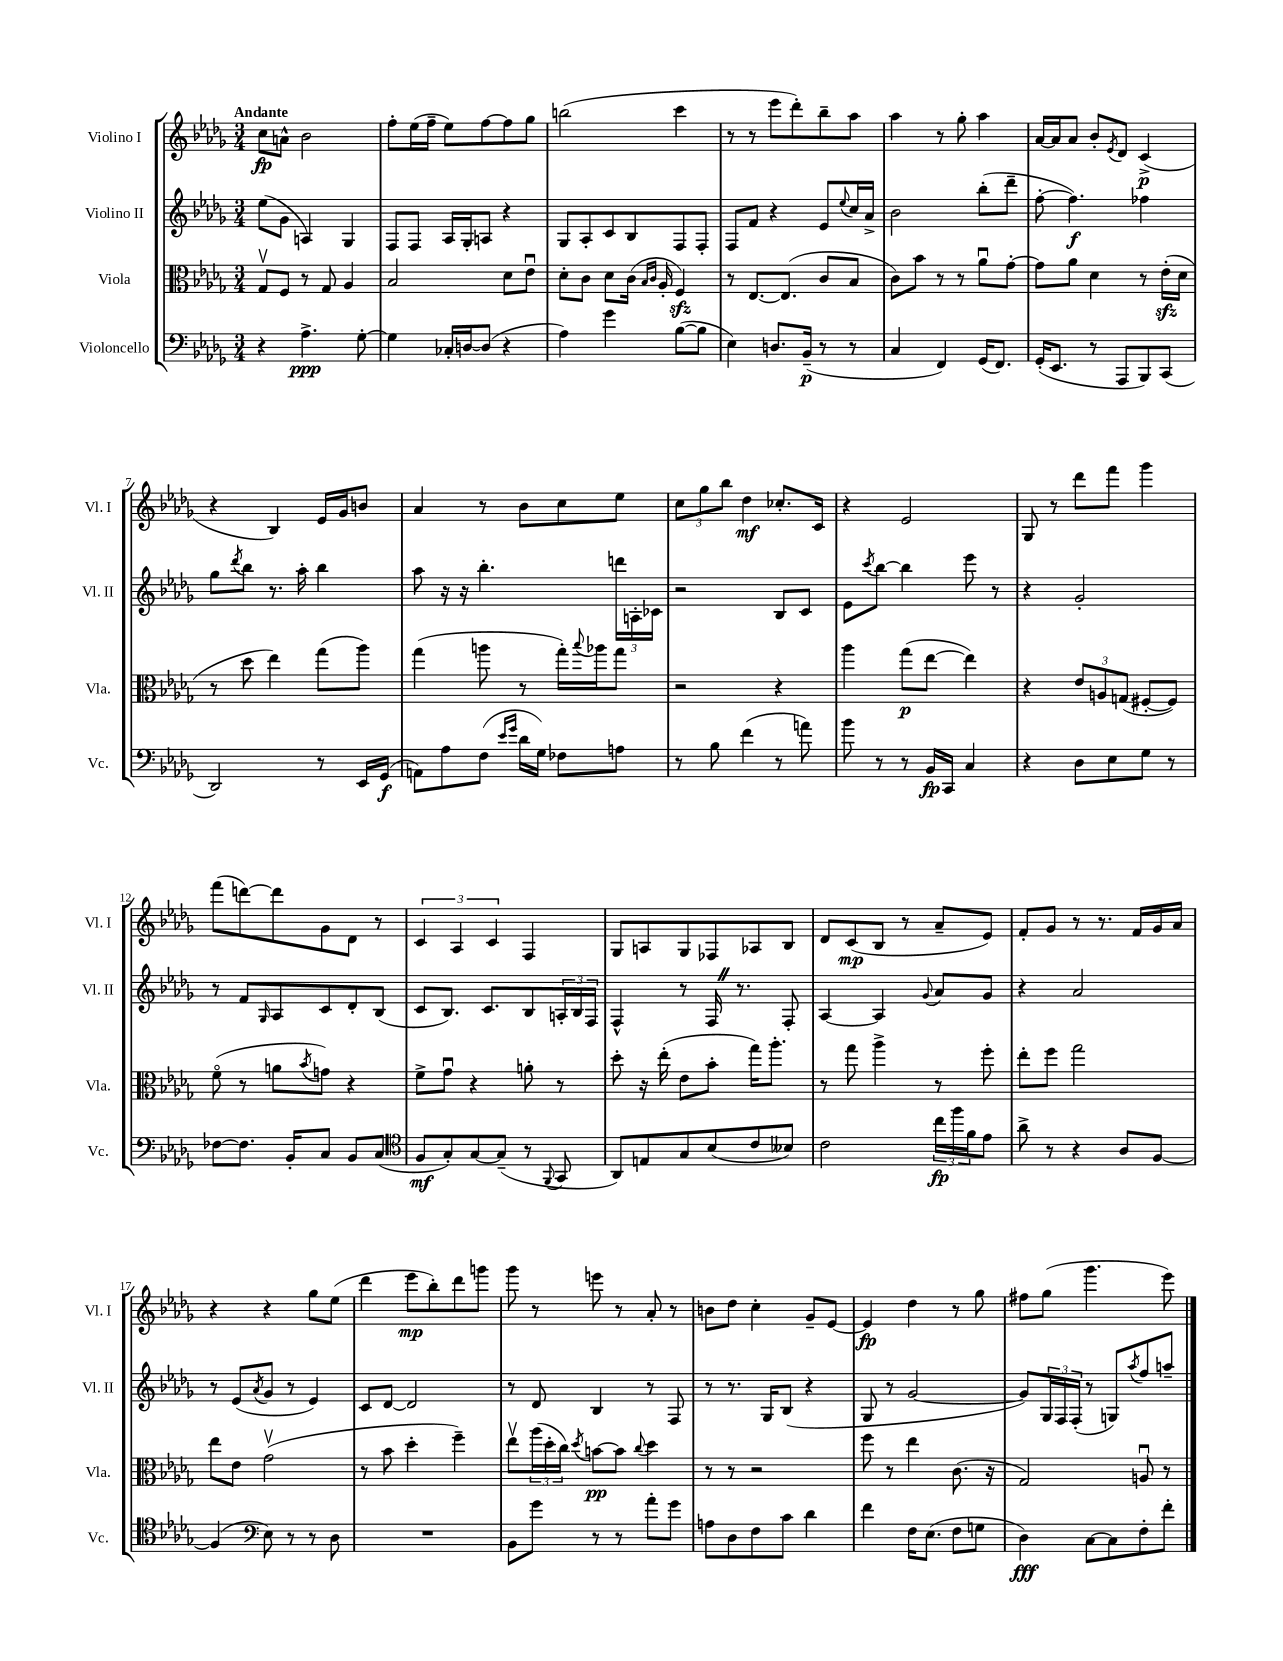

**kern	**dynam	**kern	**dynam	**kern	**dynam	**kern	**dynam
*part4	*part4	*part3	*part3	*part2	*part2	*part1	*part1
*staff4	*staff4	*staff3	*staff3	*staff2	*staff2	*staff1	*staff1
*I"Violoncello	*	*I"Viola	*	*I"Violino II	*	*I"Violino I	*
*I'Vc.	*	*I'Vla.	*	*I'Vl. II	*	*I'Vl. I	*
*clefF4	*	*clefC3	*	*clefG2	*	*clefG2	*
*k[b-e-a-d-g-]	*	*k[b-e-a-d-g-]	*	*k[b-e-a-d-g-]	*	*k[b-e-a-d-g-]	*
*M3/4	*	*M3/4	*	*M3/4	*	*M3/4	*
=1	=1	=1	=1	=1	=1	=1	=1
!	!	!	!	!	!	!LO:TX:a:B:t=Andante	!
4r	.	8G-v/L	.	(8ee-\L	.	8cc\L	fp
.	.	8F/J	.	8g-\J	.	8an^^\J	.
4.A-^\	ppp	8r	.	4An/)	.	2b-\	.
.	.	8G-/	.	.	.	.	.
.	.	4A-/	.	4G-/	.	.	.
[8G-'\	.	.	.	.	.	.	.
=2	=2	=2	=2	=2	=2	=2	=2
4G-\]	.	2B-/	.	8F/L	.	8ff'\L	.
.	.	.	.	8F/J	.	(16ee-\L	.
.	.	.	.	.	.	16ff~\JJ	.
16C-X'/LL	.	.	.	16A-/LL	.	8ee-\L)	.
[16Dn/J	.	.	.	16G-'/J	.	.	.
(8D/J]	.	.	.	8An/J	.	[8ff\	.
4r	.	8d-\L	.	4r	.	8ff\]	.
.	.	8e-u\J	.	.	.	8gg-\J	.
=3	=3	=3	=3	=3	=3	=3	=3
4A-\)	.	8d-'\L	.	8G-/L	.	(2bbn\	.
.	.	8c\J	.	8A-'/	.	.	.
4g-\	.	8d-\L	.	8c/	.	.	.
.	.	(16c\Jk	.	8B-/	.	.	.
.	.	16qqB-/LL	.	.	.	.	.
.	.	16qqc/JJ	.	.	.	.	.
.	.	16A-'/	.	.	.	.	.
([8B-\L	.	4Fzz/)	.	8F/	.	4ccc\	.
8B-\J]	.	.	.	8F'/J	.	.	.
=4	=4	=4	=4	=4	=4	=4	=4
4E-\)	.	8r	.	8F/L	.	8r	.
.	.	[8.E-/L	.	8f/J	.	8r	.
8.Dn/L	.	.	.	4r	.	8eee-\L	.
.	.	(8.E-/J]	.	.	.	.	.
.	.	.	.	.	.	8ddd-'\)	.
(16BB-~/Jk	p	.	.	.	.	.	.
8r	.	8c/L	.	8e-/L	.	8bb-~\	.
.	.	.	.	8qqee-/	.	.	.
8r	.	8B-/J	.	16cc/L	.	8aa-\J	.
.	.	.	.	16a-^/JJ	.	.	.
=5	=5	=5	=5	=5	=5	=5	=5
4C/	.	8c\L)	.	2b-\	.	4aa-\	.
.	.	8b-\J	.	.	.	.	.
4FF/)	.	8r	.	.	.	8r	.
.	.	8r	.	.	.	8gg-'\	.
(16GG-/KL	.	8a-u\L	.	(8bb-'\L	.	4aa-\	.
8.FF/J)	.	.	.	.	.	.	.
.	.	[8g-'\J	.	8ddd-~\J	.	.	.
=6	=6	=6	=6	=6	=6	=6	=6
(16GG-'/KL	.	8g-\L]	.	[8ff'\	.	[16a-/LL	.
8.EE-/J	.	.	.	.	.	16a-/J]	.
.	.	8a-\J	.	4.ff\])	f	8a-/J	.
8r	.	4d-\	.	.	.	8b-'/L	.
.	.	.	.	.	.	8qe-/	.
8AAA-/L	.	.	.	.	.	8d-/J	.
8BBB-/)	.	8r	.	4ff-X\	.	(4c^/	p
(8CC/J	.	(16e-zz'\LL	.	.	.	.	.
.	.	16d-\JJ	.	.	.	.	.
!!LO:LB:g=z
=7	=7	=7	=7	=7	=7	=7	=7
2DD-/)	.	8r	.	8gg-\L	.	4r	.
.	.	.	.	8qddd-/	.	.	.
.	.	8dd-\	.	8bb-\J	.	.	.
.	.	4ee-\)	.	8.r	.	4B-/)	.
.	.	.	.	16aa-'\	.	.	.
8r	.	(8gg-\L	.	4bb-\	.	16e-/LL	.
.	.	.	.	.	.	16g-/J	.
16EE-/LL	.	8aa-\J)	.	.	.	8bn/J	.
(16GG-/JJ	f	.	.	.	.	.	.
=8	=8	=8	=8	=8	=8	=8	=8
8AAn\L)	.	(4gg-\	.	8aa-\	.	4a-/	.
8A-\	.	.	.	16r	.	.	.
.	.	.	.	16r	.	.	.
(8F\J	.	8aan\	.	4.bb-'\	.	8r	.
16qqe-/LL	.	.	.	.	.	.	.
16qqg-/JJ	.	.	.	.	.	.	.
16d-\LL	.	8r	.	.	.	8b-\L	.
16G-\JJ)	.	.	.	.	.	.	.
8F-X\L	.	16gg-'\LL)	.	.	.	8cc\	.
.	.	8qqbb-/	.	.	.	.	.
.	.	16aa-X\J	.	.	.	.	.
8An\J	.	8gg-\J	.	24dddn\LL	.	8ee-\J	.
.	.	.	.	24An'\	.	.	.
.	.	.	.	24c-X\JJ	.	.	.
=9	=9	=9	=9	=9	=9	=9	=9
8r	.	2r	.	2r	.	12cc\L	.
.	.	.	.	.	.	12gg-\	.
8B-\	.	.	.	.	.	.	.
.	.	.	.	.	.	12bb-\J	.
(4f\	.	.	.	.	.	4dd-\	mf
8r	.	4r	.	8B-/L	.	8.cc-X'/L	.
8an\)	.	.	.	8c/J	.	.	.
.	.	.	.	.	.	16c/Jk	.
=10	=10	=10	=10	=10	=10	=10	=10
8b-\	.	4aa-\	.	8e-\L	.	4r	.
.	.	.	.	8qccc/	.	.	.
8r	.	.	.	[8bb-\J	.	.	.
8r	.	(8gg-\L	p	4bb-\]	.	2e-/	.
16BB-/LL	fp	[8ee-\J	.	.	.	.	.
16CC/JJ	.	.	.	.	.	.	.
4C/	.	4ee-\])	.	8eee-\	.	.	.
.	.	.	.	8r	.	.	.
=11	=11	=11	=11	=11	=11	=11	=11
4r	.	4r	.	4r	.	8G-/	.
.	.	.	.	.	.	8r	.
8D-\L	.	12e-/L	.	2g-'/	.	8ddd-\L	.
.	.	12An/	.	.	.	.	.
8E-\	.	.	.	.	.	8fff\J	.
.	.	(12Gn/J	.	.	.	.	.
8G-\J	.	[8F#X'/L	.	.	.	4ggg-\	.
8r	.	8F#/J])	.	.	.	.	.
!!LO:LB:g=z
=12	=12	=12	=12	=12	=12	=12	=12
[8F-X\L	.	(8f\	.	8r	.	(8fff\L	.
8.F-\J]	.	8r	.	8f/L	.	[8dddn\)	.
.	.	.	.	16qqG-/	.	.	.
.	.	8an\L	.	8A-/	.	8ddd\]	.
16BB-'/KL	.	.	.	.	.	.	.
.	.	8qb-/	.	.	.	.	.
8C/J	.	8gn\J)	.	8c/	.	8g-\	.
8BB-/L	.	4r	.	8d-'/	.	8d-\J	.
(8C/J	.	.	.	(8B-/J	.	8r	.
=13	=13	=13	=13	=13	=13	=13	=13
*clefC4	*	*	*	*	*	*	*
8F/L	mf	8f^\L	.	8c/L	.	6c/	.
8G-'/)	.	8g-u\J	.	8.B-/J)	.	.	.
.	.	.	.	.	.	6A-/	.
[8G-/	.	4r	.	.	.	.	.
.	.	.	.	8.c/L	.	.	.
.	.	.	.	.	.	6c/	.
(8G-~/J]	.	.	.	.	.	.	.
8r	.	8an'\	.	8B-/	.	4F/	.
8qqFF/	.	.	.	.	.	.	.
8GG-/	.	8r	.	24An'/L	.	.	.
.	.	.	.	24B-/	.	.	.
.	.	.	.	24F/JJ	.	.	.
=14	=14	=14	=14	=14	=14	=14	=14
8AA-/L)	.	8dd-'\	.	4F^^/	.	8G-/L	.
8En/	.	16r	.	.	.	8An/	.
.	.	(16ee-'\	.	.	.	.	.
8G-/	.	8e-\L	.	8r	.	8G-/	.
(8B-/	.	8b-'\J	.	16FZ/	.	8F-X/	.
.	.	.	.	8.r	.	.	.
8c/	.	16gg-\KL)	.	.	.	8A-X/	.
.	.	8.aa-'\J	.	.	.	.	.
8B--X/J)	.	.	.	8F'/	.	8B-/J	.
=15	=15	=15	=15	=15	=15	=15	=15
2c\	.	8r	.	[4A-/	.	8d-/L	.
.	.	8gg-\	.	.	.	(8c/	mp
.	.	4aa-^\	.	4A-/]	.	8B-/J	.
.	.	.	.	.	.	8r	.
.	.	.	.	8qqg-/	.	.	.
24cc\LL	fp	8r	.	8a-/L	.	8a-~/L	.
24ff\	.	.	.	.	.	.	.
24f\J	.	.	.	.	.	.	.
8e-\J	.	8ff'\	.	8g-/J	.	8e-/J)	.
=16	=16	=16	=16	=16	=16	=16	=16
8a-^\	.	8ee-'\L	.	4r	.	8f'/L	.
8r	.	8ff\J	.	.	.	8g-/J	.
4r	.	2gg-\	.	2a-/	.	8r	.
.	.	.	.	.	.	8.r	.
8A-/L	.	.	.	.	.	.	.
.	.	.	.	.	.	16f/LL	.
[8F/J	.	.	.	.	.	16g-/	.
.	.	.	.	.	.	16a-/JJ	.
!!LO:LB:g=z
=17	=17	=17	=17	=17	=17	=17	=17
(4F/]	.	8ee-\L	.	8r	.	4r	.
.	.	8e-\J	.	(8e-/L	.	.	.
*clefF4	*	*	*	*	*	*	*
.	.	.	.	8qa-/	.	.	.
8E-\)	.	(2g-v\	.	8g-/J	.	4r	.
8r	.	.	.	8r	.	.	.
8r	.	.	.	4e-/)	.	8gg-\L	.
8D-\	.	.	.	.	.	(8ee-\J	.
=18	=18	=18	=18	=18	=18	=18	=18
2.r	.	8r	.	8c/L	.	4ddd-\	.
.	.	8b-\	.	[8d-/J	.	.	.
.	.	4dd-'\	.	2d-/]	.	8eee-\L	mp
.	.	.	.	.	.	8bb-'\)	.
.	.	4ff~\)	.	.	.	8ddd-\	.
.	.	.	.	.	.	8gggn\J	.
=19	=19	=19	=19	=19	=19	=19	=19
8BB-\L	.	8ee-v\L	.	8r	.	8ggg-\	.
8g-\J	.	(24aa-\L	.	8d-/	.	8r	.
.	.	24dd-'\	.	.	.	.	.
.	.	24cc\JJ)	.	.	.	.	.
.	.	8qdd-/	.	.	.	.	.
8r	.	[8bn\L	pp	4B-/	.	8eeen\	.
8r	.	8b\J]	.	.	.	8r	.
.	.	8qqcc/	.	.	.	.	.
8a-'\L	.	4dd-\	.	8r	.	8a-'/	.
8g-\J	.	.	.	8F/	.	8r	.
=20	=20	=20	=20	=20	=20	=20	=20
8An\L	.	8r	.	8r	.	8bn\L	.
8D-\	.	8r	.	8.r	.	8dd-\J	.
8F\	.	2r	.	.	.	4cc'\	.
.	.	.	.	16G-/KL	.	.	.
8c\J	.	.	.	(8B-/J	.	.	.
4d-\	.	.	.	4r	.	8g-~/L	.
.	.	.	.	.	.	[8e-/J	.
=21	=21	=21	=21	=21	=21	=21	=21
4f\	.	8ff\	.	8G-/	.	4e-/]	fp
.	.	8r	.	8r	.	.	.
16F\KL	.	4ee-\	.	[2g-/	.	4dd-\	.
(8.E-\J	.	.	.	.	.	.	.
8F\L	.	(8.c\	.	.	.	8r	.
8Gn\J	.	.	.	.	.	8gg-\	.
.	.	16r	.	.	.	.	.
=22	=22	=22	=22	=22	=22	=22	=22
4D-\)	fff	2G-/)	.	8g-/L])	.	8ff#X\L	.
.	.	.	.	24G-/L	.	(8gg-\J	.
.	.	.	.	24F/	.	.	.
.	.	.	.	(24F'/JJ	.	.	.
[8C\L	.	.	.	8r	.	4.ggg-\	.
8C\]	.	.	.	8Gn/L)	.	.	.
.	.	.	.	8qaa-/	.	.	.
8F'\	.	8Anu/	.	8ff/	.	.	.
8f'\J	.	8r	.	8aan~/J	.	8eee-\)	.
==	==	==	==	==	==	==	==
*-	*-	*-	*-	*-	*-	*-	*-
